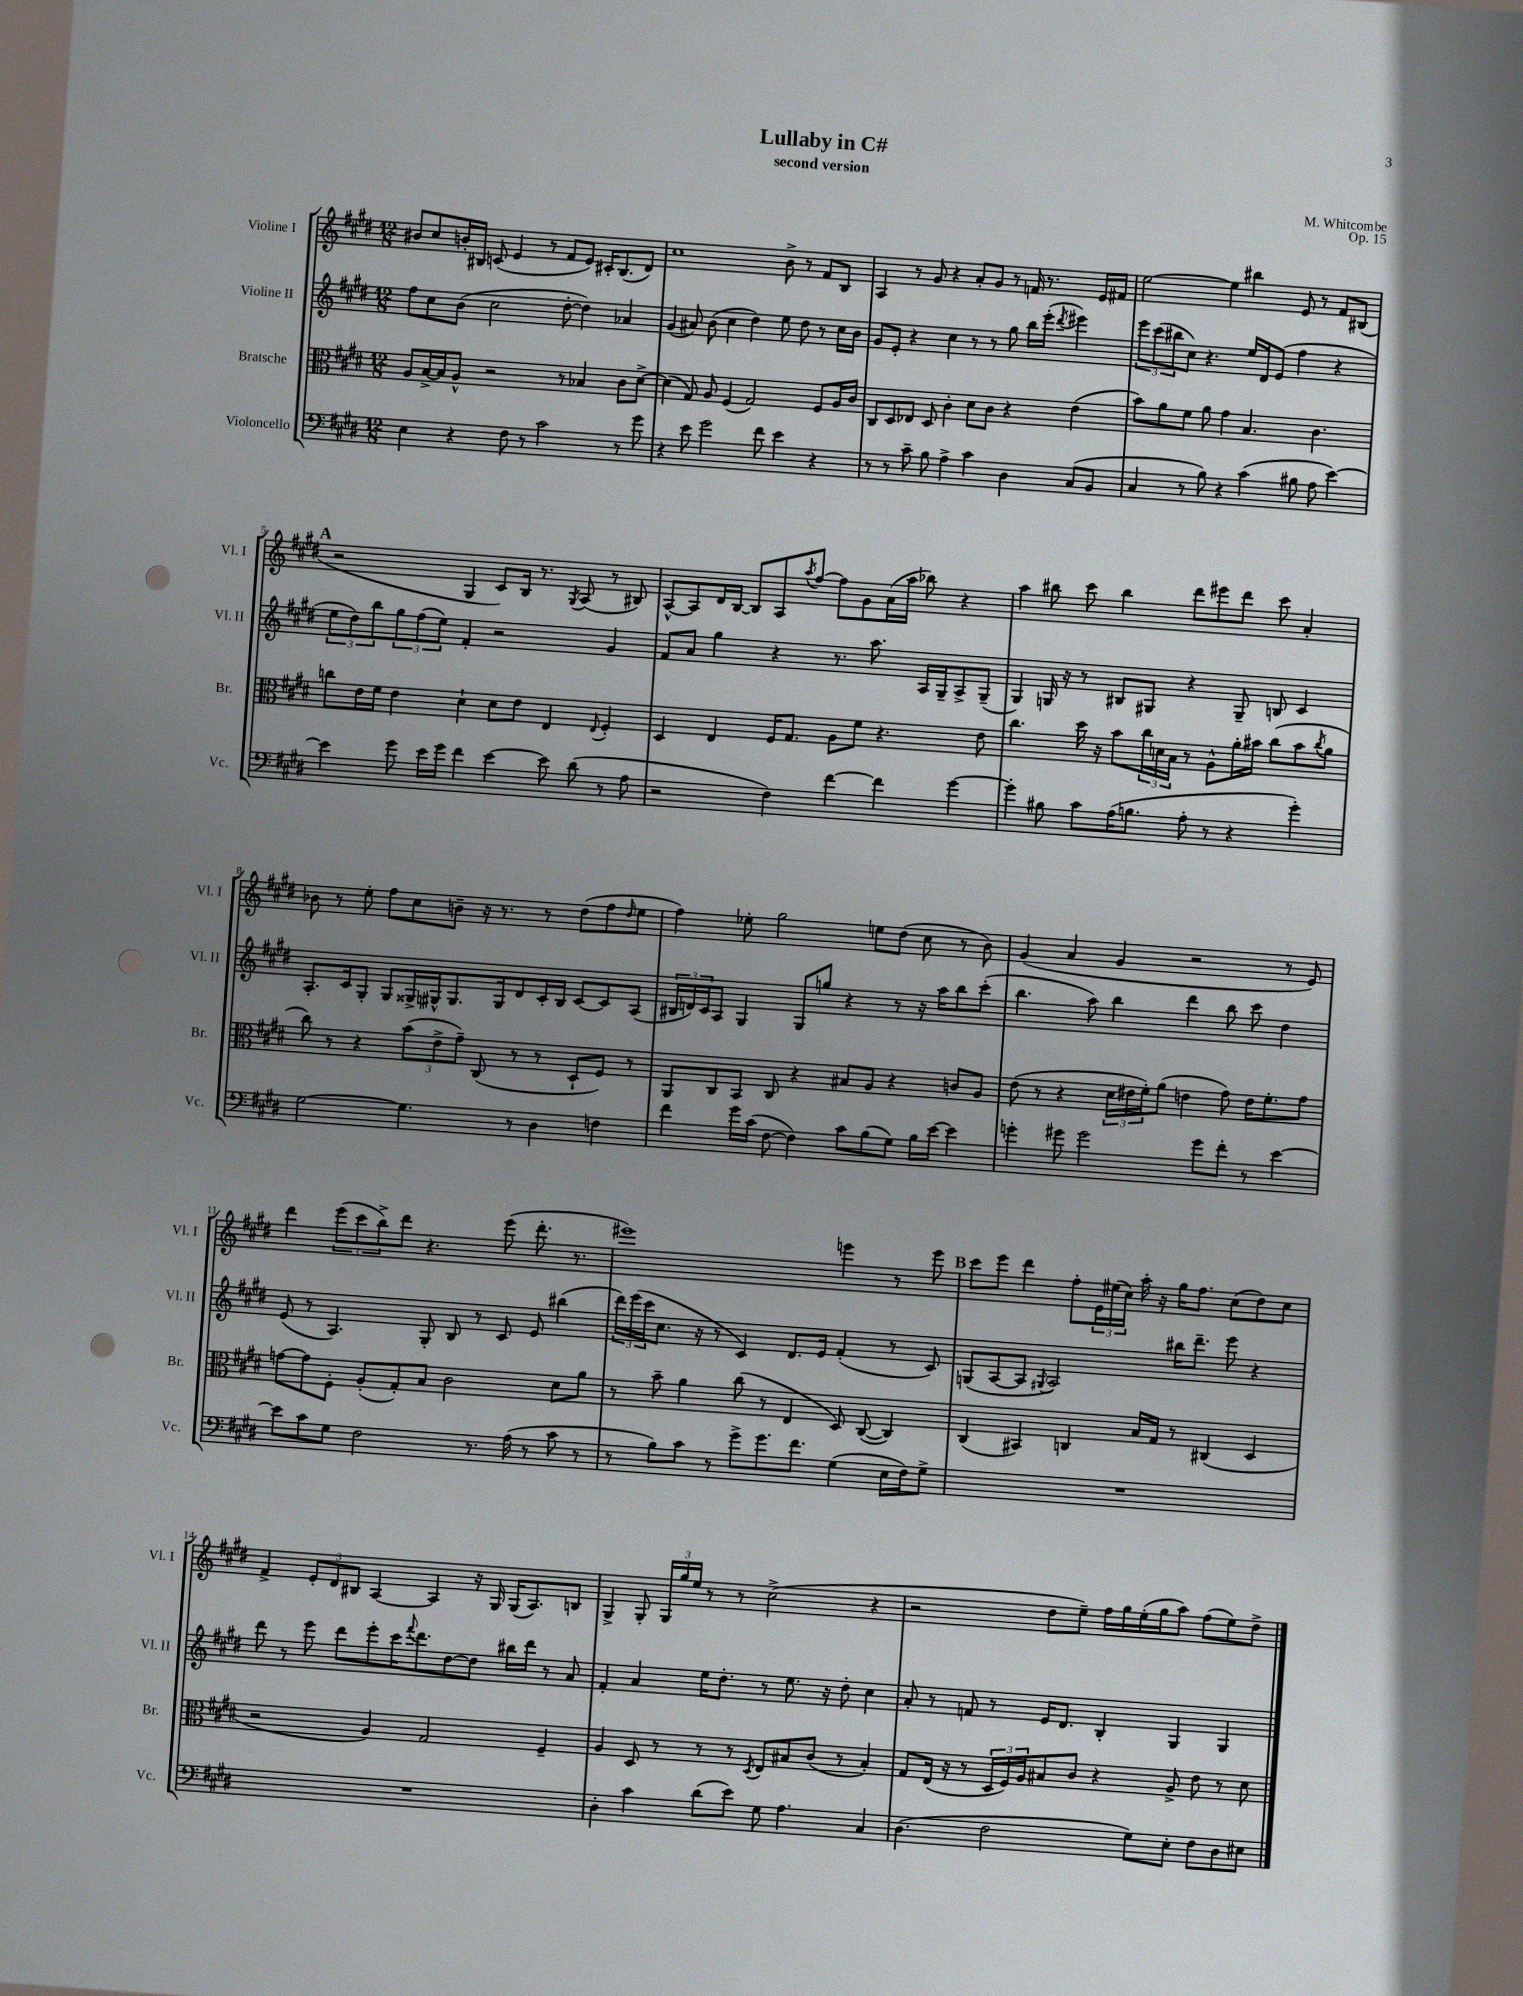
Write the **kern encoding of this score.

**kern	**kern	**kern	**kern
*part4	*part3	*part2	*part1
*staff4	*staff3	*staff2	*staff1
*I"Violoncello	*I"Bratsche	*I"Violine II	*I"Violine I
*I'Vc.	*I'Br.	*I'Vl. II	*I'Vl. I
*clefF4	*clefC3	*clefG2	*clefG2
*k[f#c#g#d#]	*k[f#c#g#d#]	*k[f#c#g#d#]	*k[f#c#g#d#]
*M12/8	*M12/8	*M12/8	*M12/8
=1	=1	=1	=1
4E\	8A/L	8ff#\L	8b#X/L
.	[16B^/L	8cc#\	8cc#/
.	16B/J]	.	.
4r	8A^^/J	(8b\J	16bn'/L
.	.	.	16B#X/JJ
.	2r	2cc#\	(8cn/
8F#\	.	.	4e/
8r	.	.	.
2c#\	.	.	8r
.	8r	[8dd#'\	8f#/L
.	4B-X/	4dd#\])	8e/J)
.	.	.	16c#X'/KL
.	.	.	(8.B#/
8r	8c#\L	4a-X/	.
8g#\	[8d#^\J	.	8d#/J)
=2	=2	=2	=2
4r	(4d#\]	(4g#/	1cc#
8e\	8G#/)	8a#X/)	.
2g#\	8A/	(8b\	.
.	(4F#/	4cc#\	.
.	2G#/)	4dd#\)	.
8f#\	.	.	.
4e\	.	8ee\	8b^\
.	.	8dd#\	8r
4r	8F#/L	8r	8f#/L
.	16A/L	16cc#\LL	8B/J
.	16c#/JJ	16b\JJ	.
=3	=3	=3	=3
8r	8C#/L	8g#/L	4A/
8r	8D#/	8e'/J	.
8c#~\	8E-X/J	4r	8r
8B\	8D#/	.	8g#/
4A^\	4c#'\	4cc#\	4r
4c#\	8d#\L	8r	8a'/L
.	8c#\J	8r	8g#/J
4D#\	4r	8gg#\	8r
.	.	16bb\LL	16fn/
.	.	(16eee'\JJ	8.r
.	.	8qddd#/	.
(8C#/L	(4e\	4eee#X\)	.
8BB/J	.	.	16e/LL
.	.	.	16f#X/JJ
=4	=4	=4	=4
4C#/	8b\L)	12eee\L	[2ee\
.	.	(12ccc#\	.
.	8a\	.	.
.	.	12bb#X\	.
8r	8f#\J	8cc#\J)	.
8B\)	8a\	4.r	.
4r	4g#\	.	4ee\]
(4c#\	4.B/	16ee/LL	4bb#X\
.	.	16d#/J	.
.	.	(8e/J	.
8B#X\	.	4ff#\	8e/
8A\	4.c#\	.	8r
[4e\)	.	4r	8f#/L
.	.	.	(8B#X/J
!!LO:LB:g=z
!!LO:REH:place=s1:t=A
=5	=5	=5	=5
4e\]	8ccn\L	12ee\L	2r
.	.	12dd#\)	.
.	16e\L	.	.
.	.	12bb\	.
.	16f#\JJ	.	.
8g#\	4e\	12gg#\	.
.	.	(12ff#\	.
16e\LL	.	.	.
.	.	12ee\J)	.
16g#\JJ	.	.	.
4f#\	4d#`\	4f#'/	4G#/
[4e\	8d#\L	2r	8c#/L)
.	8e\J	.	16B/Jk
.	.	.	8.r
8e\]	4E/	.	.
.	.	.	8qG#/
(8d#\	.	.	(8A/
.	8qqE/	.	.
8r	4F#'/	4g#/	8r
8A\	.	.	8B#X/)
=6	=6	=6	=6
2r	4D#/	8f#/L	[8A^^/L
.	.	8a/J	8A/]
.	4E/	4gg#\	16d#/L
.	.	.	[16B/JJ
.	.	.	8B/L]
4F#\)	16F#/KL	4r	8A/
.	8.G#/J	.	.
.	.	.	8qaa/
.	.	.	[8ff#/J
[4f#\	8A\L	8.r	8ff#\L]
.	8f#\J	.	8g#\
.	.	8.aa\	.
4f#\]	4.r	.	(16a\L
.	.	.	16aa\JJ
.	.	16A/LL	8bb-X\)
.	.	16G#~/J	.
[4g#\	.	8A^/	4r
.	8e\	(8G#~/J	.
=7	=7	=7	=7
4g#'\]	4.cc#\	4G#/)	4aa\
8B#X\	.	16Gn/	8bb#X\
.	.	16r	.
8c#\L	16dd#\	8r	8ccc#\
.	16r	.	.
(16A\K	8b\L	8B#X/L	4bb#\
8.Bn\J	.	.	.
.	24cc#\L	8G#X/J	.
.	24dn\	.	.
.	24B\JJ	.	.
8A'\	8r	4r	8ddd#\L
8r	8A^^\L	.	8eee#X\
4r	16a'\L	8G#~/	8ddd#\J
.	16b#X\JJ	.	.
.	(8cc#\L	8Bn/	8ccc#\
4g#'\)	8b#\	4c#/	4a'/
.	8qcc#/	.	.
.	8a\J	.	.
!!LO:LB:g=z
=8	=8	=8	=8
[2G#\	8cc#\)	8.A'/L	8b-X\
.	8r	.	8r
.	.	16c#/k	.
.	4r	8G#'/J	8ee'\
.	.	8G#/L	8ff#\L
4.G#\]	(12b\L	16G##X^/L	8cc#\
.	.	16G#X^^/J	.
.	12e^\	.	.
.	.	8.G#/	8bn~\J
.	12g#~\J)	.	.
.	(8C#/	.	16r
.	.	16G#/k	8.r
8r	8r	8d#/	.
4D#\	8r	16c#'/L	8r
.	.	16B/JJ	.
.	8D#`/L	[8c#/L	(8dd#\L
4Fn\	8F#/J)	8c#/]	8ff#\
.	.	.	16qqdd#/
.	8r	(8A/J	8ee\J
=9	=9	=9	=9
4f#\	8AA/L	24B#X/LL	4ff#\)
.	.	24dn/)	.
.	.	24c#/J	.
.	8C#/	8A/J	.
16g#\LL	8BB/J	4G#/	8ee-X'\
(16c#\JJ	.	.	.
[8F#\	8C#/	.	2gg#\
4F#\])	4r	8G#/L	.
.	.	8ggn/J	.
8c#\L	8B#X/L	4r	.
(8B\	8A/J	.	8een\L
8G#\J)	4r	8r	(8dd#\J
16B\LL	.	16r	8cc#\
[16e\JJ	.	16aa\KL	.
4e\]	8cn/L	8bb\	8r
.	8A/J	(8ccc#'\J	8b\)
=10	=10	=10	=10
4gn'\	(8e\	4.bb\	(4g#/
.	8r	.	.
8g#X\	4r	.	4a/
2g#\	.	8aa\)	.
.	24d#\LL	4bb\	4g#/
.	24e#X\	.	.
.	24f#'\J)	.	.
.	(8a\J	.	.
.	4en\	4ddd#\	2r
8g#\L	.	.	.
8f#'\J	8g#\)	8bb\	.
8r	16e\KL	8ccc#\	.
.	8.f#'\	.	.
[4e\	.	4dd#\	8r
.	8g#\J	.	8e/)
!!LO:LB:g=z
=11	=11	=11	=11
8e\L]	[8gn\L	(8e/	4ddd#\
8c#\	8g\]	8r	.
8G#\J	8F#'\J	4.A/)	(12eee\L
.	.	.	12ccc#\
2F#\	(8A'/L	.	.
.	.	.	12bb^\)
.	8G#'/)	.	8ddd#\J
.	8B/J	8G#'/	4.r
.	2c#\	8B/	.
8.r	.	8r	.
.	.	8c#/	(8eee\
(16A\	.	.	.
8r	.	8e/	8.ddd#'\
8c#\	8d#\L	(4bb#X\	.
.	.	.	8.r
8r	8a\J	.	.
=12	=12	=12	=12
8r	8r	24ddd#\LL)	1eee#X)
.	.	(24eee\	.
.	.	24ccc#\J	.
8B\L)	8b~\	8.cc#\J	.
8c#\J	4a\	.	.
.	.	16r	.
8r	.	8r	.
8g#^\L	(8cc#\	4c#/)	.
8.g#\	8r	.	.
.	4E/	8.d#/L	.
8.f#\J	.	.	.
.	.	16e/Jk	.
(4G#\	8D#/)	(4f#'/	4eeen\
.	([8C#/	.	.
16E\LL	4C#/])	8r	8r
16F#\J)	.	.	.
8G#^\J	.	8c#/)	8eee\
!!LO:REH:place=s1:t=B
=13	=13	=13	=13
1.r	(4C#/	(8Gn/L	8ccc#\L
.	.	[8A/	8eee\J
.	4BB#X/)	8A/J]	4ddd#\
.	.	8qqG#X/	.
.	.	2A/)	.
.	4Cn/	.	8ff#'\L
.	.	.	24e\L
.	.	.	(24ee#X\
.	.	.	24cc#\JJ)
.	16B/LL	.	16aa'\
.	16G#/JJ	.	16r
.	8r	16bb#X\KL	16gg#\KL
.	.	8.ddd#~\J	8.ff#\J
.	(4C#X/	.	.
.	.	8eee\	(8cc#\L
.	4D#/	4r	8dd#\)
.	.	.	8cc#\J
!!LO:LB:g=z
=14	=14	=14	=14
1.r	2r	8ddd#\	4f#^/
.	.	8r	.
.	.	8eee\	12e'/L
.	.	.	12d#/
.	.	8ddd#\L	.
.	.	.	12B#X/J
.	4A/)	8eee'\	[4A/
.	.	16ccc#\K	.
.	.	8qqfff#/	.
.	.	8.ddd#\	.
.	2G#/	.	4A/]
.	.	[8dd#\	.
.	.	8dd#\J]	16r
.	.	.	16G#/
.	.	16bb#X\LL	(16G#/KL
.	.	16ddd#\JJ	8.A/)
.	4F#~/	8r	.
.	.	8a/	8Bn/J
=15	=15	=15	=15
4D#'\	4A/	4f#'/	4G#^/
4c#\	8D#/	4a/	8G#'/
.	8r	.	24G#/LL
.	.	.	24gg#/
.	.	.	24ee/JJ
(8d#\L	8r	16ee\KL	8r
.	.	8.dd#'\J	.
8e\J)	8r	.	8r
.	8qD#/	.	.
8G#\	8E/L	8r	(2cc#^\
4.A\	8B#X/	8.ee\	.
.	(8c#/J	.	.
.	.	16r	.
.	8r	8dd#'\	.
4C#/	4B#'/)	4cc#\	4r
=16	=16	=16	=16
(4.D#\	8G#/L	8a'/	2r
.	(16E/Jk	8r	.
.	16r	.	.
.	8r	8fn/	.
2F#\	24D#/LL	8r	.
.	24F#/)	.	.
.	24A/J	.	.
.	8B#X/	16e/KL	8dd#\L
.	.	8.d#/J	.
.	8c#/J	.	8ee~\J)
.	4r	4B'/	16ff#\LL
.	.	.	16gg#\
8G#\L)	.	.	(16ee'\
.	.	.	16gg#\J
8E'\J	8A^/	4G#/	8aa\J)
8F#\L	8e\	.	(8ff#\L
8D#\	8r	4G#/	8ee\)
8E#X\J	8d#\	.	8dd#^\J
==	==	==	==
*-	*-	*-	*-
